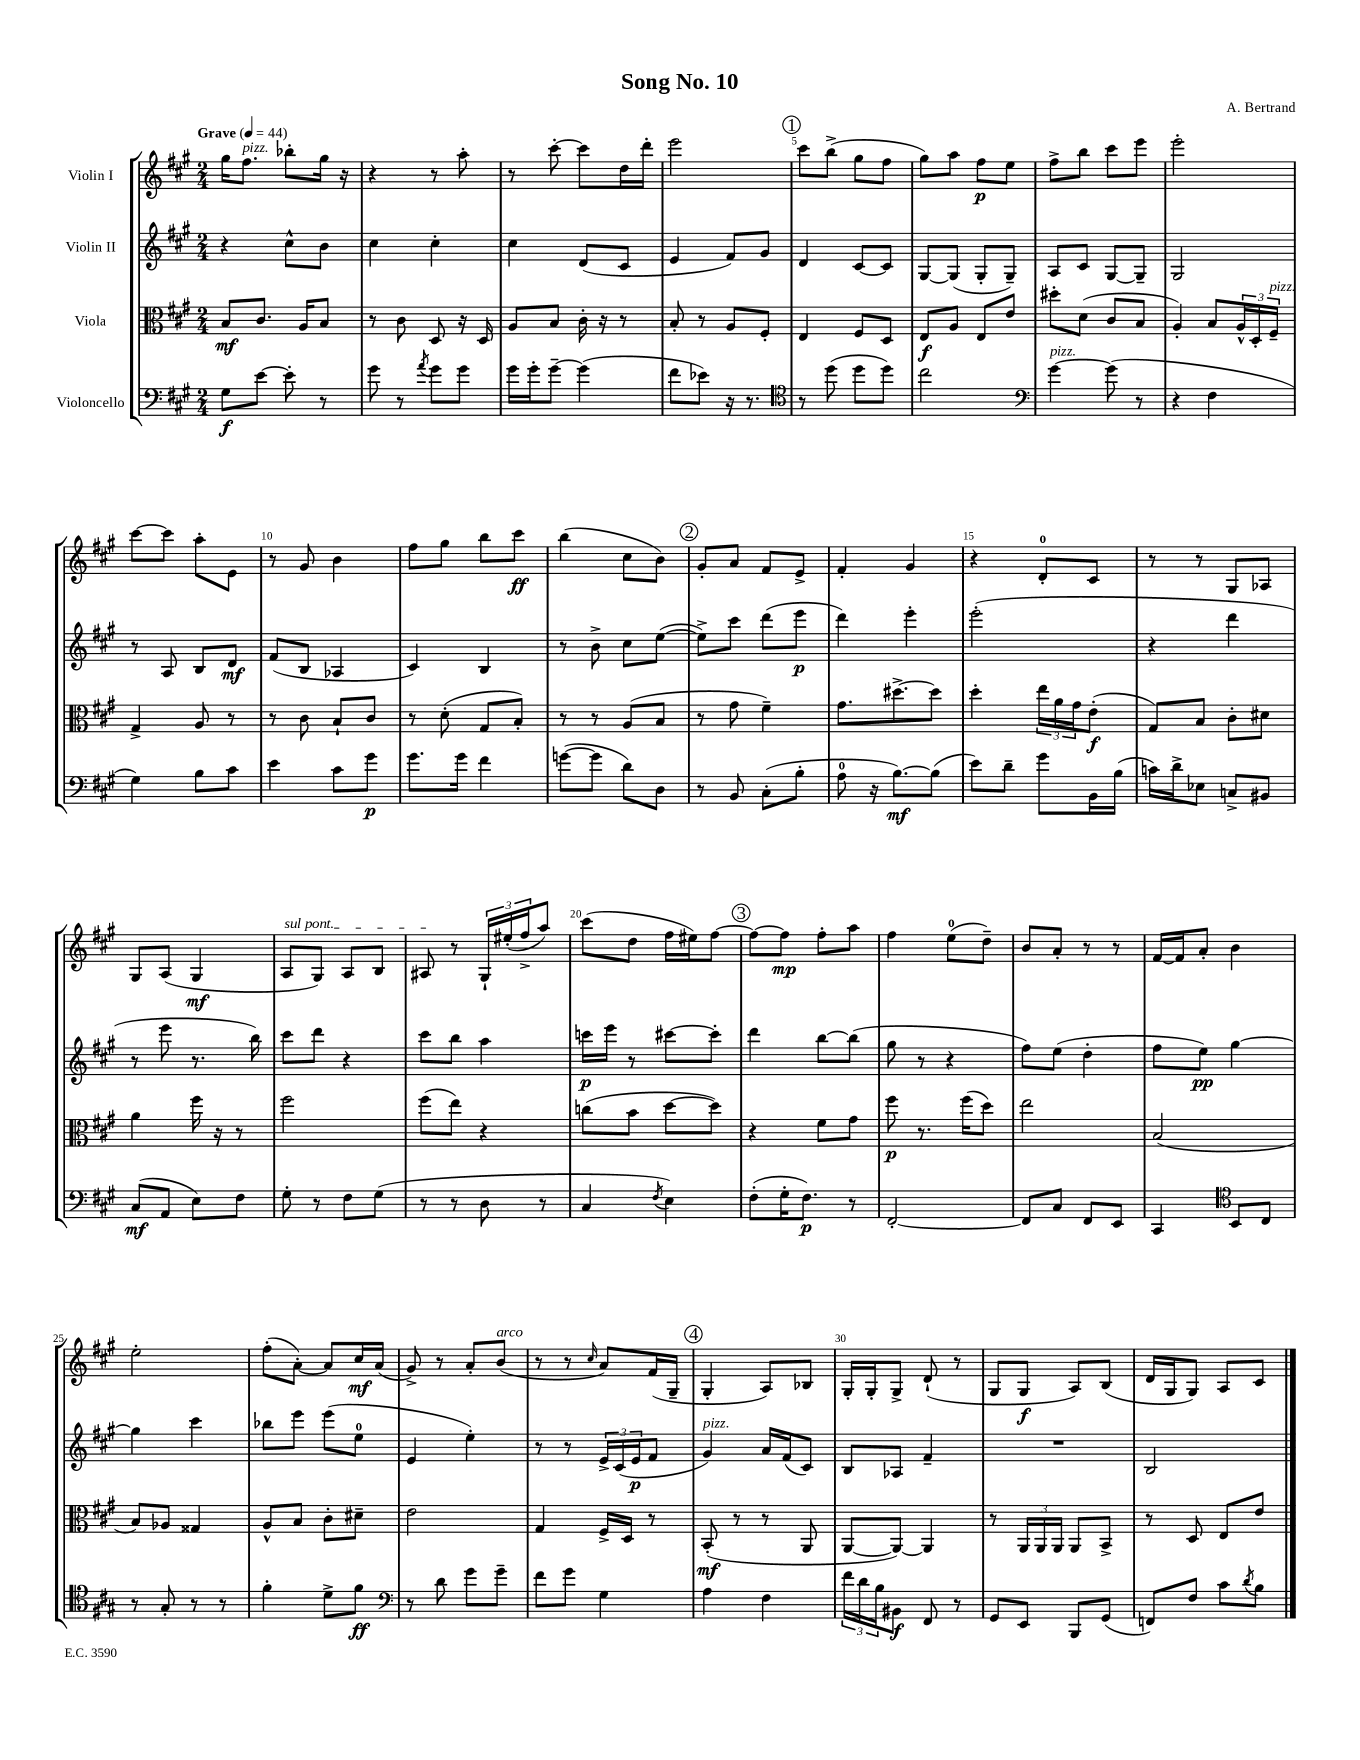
\header { title = "Song No. 10" composer = "A. Bertrand" }
<<
\new StaffGroup <<
\new Staff = "s0" \with { instrumentName = "Violin I" } {
    \clef treble \key a \major \numericTimeSignature \time 2/4 \tempo "Grave" 4 = 44
    gis''16 fis''8.^\markup { \italic "pizz." } bes''8-. gis''16 r16 |
    r4 r8 a''8-. |
    r8 cis'''8~-. cis'''8 d''16 d'''16-. |
    e'''2 |
    \mark \markup { \circle "1" } cis'''8 b''8->( gis''8 fis''8 |
    gis''8) a''8 fis''8\p e''8 |
    fis''8-> b''8 cis'''8 e'''8 |
    e'''2-. |
    cis'''8~ cis'''8 a''8-. e'8 |
    r8 gis'8 b'4 |
    fis''8 gis''8 b''8 cis'''8\ff |
    b''4( cis''8 b'8) |
    \mark \markup { \circle "2" } gis'8-. a'8 fis'8 e'8-> |
    fis'4-. gis'4 |
    r4 d'8-0-. cis'8 |
    r8 r8 gis8 aes8 |
    gis8 a8( gis4\mf |
    \once \override TextSpanner.bound-details.left.text = \markup { \italic "sul pont." } a8\startTextSpan gis8) a8 b8 |
    ais8\stopTextSpan r8 \tuplet 3/2 { gis16-! eis''16-.( fis''16-> } a''8) |
    cis'''8( d''8 fis''16 eis''16) fis''8~ |
    \mark \markup { \circle "3" } fis''8~ fis''8\mp fis''8-. a''8 |
    fis''4 e''8-0( d''8--) |
    b'8 a'8-. r8 r8 |
    fis'16~ fis'16 a'8-. b'4 |
    e''2-. |
    fis''8-.( a'8~-.) a'8 cis''16\mf a'16( |
    gis'8->) r8 a'8-. b'8^\markup { \italic "arco" }( |
    r8 r8 \grace { cis''16 } a'8) fis'16( gis16-- |
    \mark \markup { \circle "4" } gis4-. a8) bes8 |
    gis16-. gis16-. gis8-> d'8-!( r8 |
    gis8 gis8\f a8) b8( |
    d'16 gis16 gis8) a8 cis'8 \bar "|." |
}
\new Staff = "s1" \with { instrumentName = "Violin II" } {
    \clef treble \key a \major \numericTimeSignature \time 2/4
    r4 cis''8-^ b'8 |
    cis''4 cis''4-. |
    cis''4 d'8( cis'8 |
    e'4 fis'8) gis'8 |
    \mark \markup { \circle "1" } d'4 cis'8~ cis'8 |
    gis8~ gis8( gis8-. gis8--) |
    a8 cis'8 gis8~ gis8-- |
    gis2 |
    r8 a8 b8 d'8\mf |
    fis'8( b8 aes4 |
    cis'4) b4 |
    r8 b'8-> cis''8 e''8~( |
    \mark \markup { \circle "2" } e''8->) cis'''8 d'''8( e'''8\p |
    d'''4) e'''4-. |
    e'''2-.( |
    r4 d'''4 |
    r8 e'''8 r8. b''16) |
    cis'''8 d'''8 r4 |
    cis'''8 b''8 a''4 |
    c'''16\p e'''16 r8 cis'''8~ cis'''8-. |
    \mark \markup { \circle "3" } d'''4 b''8~ b''8( |
    gis''8 r8 r4 |
    fis''8) e''8( d''4-. |
    fis''8 e''8\pp) gis''4~ |
    gis''4 cis'''4 |
    bes''8 e'''8 e'''8( e''8-0 |
    e'4 e''4-.) |
    r8 r8 \tuplet 3/2 { e'16-> cis'16( e'16\p } fis'8 |
    \mark \markup { \circle "4" } gis'4^\markup { \italic "pizz." }) a'16 fis'16( cis'8) |
    b8 aes8 fis'4-- |
    R2 |
    b2 \bar "|." |
}
\new Staff = "s2" \with { instrumentName = "Viola" } {
    \clef alto \key a \major \numericTimeSignature \time 2/4
    b8\mf cis'8. a16 b8 |
    r8 cis'8 d8 r16 d16 |
    a8 b8 cis'16-. r16 r8 |
    b8-. r8 a8 fis8-. |
    \mark \markup { \circle "1" } e4 fis8 d8 |
    e8\f a8 e8 e'8 |
    dis''8-. d'8( cis'8 b8 |
    a4-.) b8 \tuplet 3/2 { a16-^ d16-. fis16--^\markup { \italic "pizz." } } |
    gis4-> a8 r8 |
    r8 cis'8 b8-! cis'8 |
    r8 d'8-.( gis8 b8-.) |
    r8 r8 a8( b8 |
    \mark \markup { \circle "2" } r8 gis'8 fis'4--) |
    gis'8. dis''8.~-> dis''8 |
    d''4-. \tuplet 3/2 { e''16 a'16 gis'16 } e'8-.\f( |
    gis8) b8 cis'8-. dis'8 |
    a'4 fis''16 r16 r8 |
    fis''2 |
    fis''8( e''8) r4 |
    c''8( b'8 d''8~ d''8) |
    \mark \markup { \circle "3" } r4 fis'8 gis'8 |
    fis''8\p r8. fis''16( d''8) |
    e''2 |
    b2( |
    b8) aes8 gisis4 |
    a8-^ b8 cis'8-. dis'8-- |
    e'2 |
    gis4 fis16-> d16 r8 |
    \mark \markup { \circle "4" } b,8-.\mf( r8 r8 a,8 |
    a,8~ a,8~) a,4 |
    r8 \tuplet 3/2 { a,16 a,16 a,16 } a,8 b,8-> |
    r8 d8 e8 e'8 \bar "|." |
}
\new Staff = "s3" \with { instrumentName = "Violoncello" } {
    \clef bass \key a \major \numericTimeSignature \time 2/4
    gis8\f e'8~ e'8-. r8 |
    gis'8 r8 \acciaccatura { a'8 } gis'8 gis'8 |
    gis'16 gis'16-. gis'8~-- gis'4( |
    fis'8 ees'8) r16 r8. |
    \mark \markup { \circle "1" } \clef tenor r8 d''8( d''8 d''8) |
    cis''2 |
    \clef bass gis'4~^\markup { \italic "pizz." } gis'8( r8 |
    r4 fis4 |
    gis4) b8 cis'8 |
    e'4 cis'8 gis'8\p |
    gis'8. gis'16 fis'4 |
    g'8~( g'8 d'8) d8 |
    \mark \markup { \circle "2" } r8 b,8 cis8-.( b8-. |
    a8-0 r16 b8.~\mf) b8( |
    e'8) d'8-- gis'8 b,16 b16( |
    c'16) d'16-> ees8 c8-> bis,8 |
    cis8\mf( a,8 e8) fis8 |
    gis8-. r8 fis8 gis8( |
    r8 r8 d8 r8 |
    cis4 \acciaccatura { fis8 } e4) |
    \mark \markup { \circle "3" } fis8-.( gis16-. fis8.\p) r8 |
    fis,2~-. |
    fis,8 cis8 fis,8 e,8 |
    cis,4 \clef tenor b,8 cis8 |
    r8 gis8-. r8 r8 |
    fis'4-. d'8-> fis'8\ff |
    \clef bass r8 d'8 gis'8 gis'8-- |
    fis'8 gis'8 gis4 |
    \mark \markup { \circle "4" } a4 fis4 |
    \tuplet 3/2 { fis'16 d'16 b16 } bis,8\f fis,8 r8 |
    gis,8 e,8 b,,8 gis,8( |
    f,8) fis8 cis'8 \acciaccatura { d'8 } b8 \bar "|." |
}
>>
>>
\layout { \context { \Score \override BarNumber.break-visibility = ##(#f #t #t) barNumberVisibility = #(every-nth-bar-number-visible 5) } }
